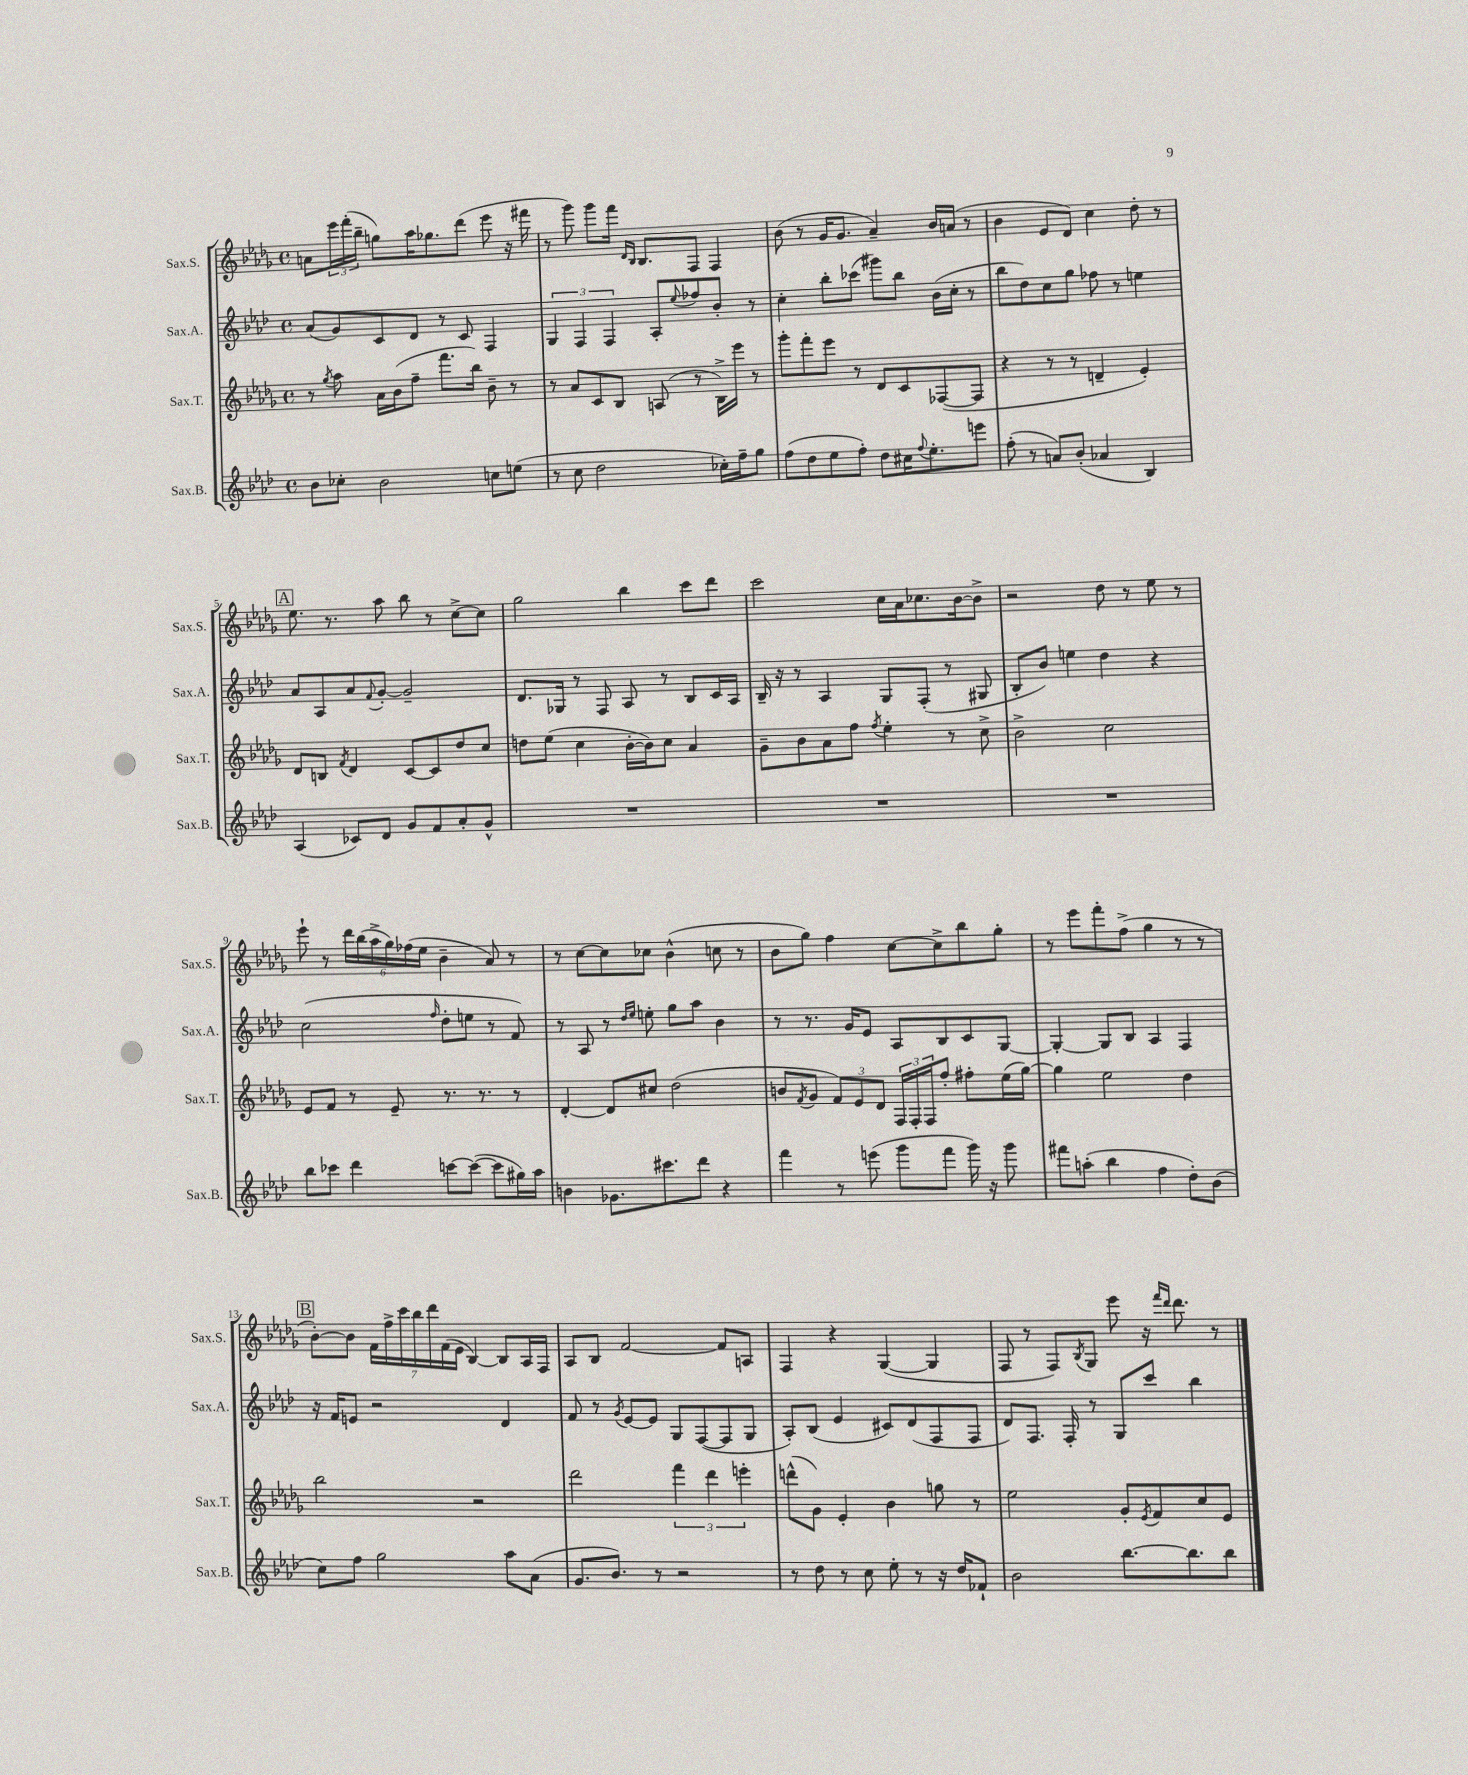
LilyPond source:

<<
\new StaffGroup <<
\new Staff = "s0" \with { instrumentName = "Sax.S." shortInstrumentName = "Sax.S." } {
    \clef treble \key des \major \defaultTimeSignature \time 4/4
    a'8 \tuplet 3/2 { ees'''16 f'''16-.( bes''16-- } g''8) aes''16 ges''8. des'''8( ees'''8 r16 fis'''16 |
    r8 ges'''8) ges'''8 f'''16 \grace { des'16 bes16 } bes8. f8 f4 |
    bes'8( r8 ges'16 ges'8. aes'4--) bes'16 a'16( r8 |
    bes'4 ees'8 des'8) c''4 des''8-. r8 |
    \mark \markup { \box "A" } ees''8. r8. aes''8 bes''8 r8 c''8~-> c''8 |
    ges''2 bes''4 c'''8 des'''8 |
    c'''2 c''16 aes'16 ces''8. bes'16~ bes'8-> |
    r2 des''8 r8 ees''8 r8 |
    ees'''8-! r8 \tuplet 6/4 { des'''16 bes''16( aes''16-> ges''16) fes''16( ees''16 } bes'4-- aes'8) r8 |
    r8 c''8~ c''8 ces''8 bes'4-^( c''8 r8 |
    bes'8 ges''8) f''4 c''8~ c''8-> bes''8 ges''8-. |
    r8 ees'''8 f'''8-. f''8->( ges''4 r8 r8 |
    \mark \markup { \box "B" } bes'8~-.) bes'8 \tuplet 7/4 { f'16 f''16-> c'''16 bes''16 des'''16 f'16( ees'16 } bes4~) bes8 aes16 f16 |
    aes8 bes8 f'2~ f'8 a8 |
    f4 r4 ges4~( ges4 |
    f8 r8 f8) \acciaccatura { bes8 } ges8 ees'''8 r16 \grace { f'''16 des'''16 } des'''8. r8 \bar "|." |
}
\new Staff = "s1" \with { instrumentName = "Sax.A." shortInstrumentName = "Sax.A." } {
    \clef treble \key aes \major \defaultTimeSignature \time 4/4
    aes'8( g'8) c'8 des'8 r8 c'8 f4 |
    \tuplet 3/2 { g4 f4 f4 } aes8-. \appoggiatura { ees''8 } fes''8 bes'8-. r8 |
    c''4-. bes''8-. ces'''8( gis'''8) bes''8 bes'16( c''16-. r8 |
    bes''8 des''8) c''8 g''8 fes''8 r8 e''4 |
    \mark \markup { \box "A" } aes'8 aes8 aes'8 \appoggiatura { f'8 } g'8~-. g'2-- |
    des'8. ges16 r8 f8 aes8 r8 bes8 c'16 aes16 |
    bes16-- r16 r8 aes4 g8 f8-.( r8 gis8 |
    bes8-. bes'8) e''4 des''4 r4 |
    c''2( \grace { f''16 } des''8-. e''8 r8 f'8) |
    r8 aes8 r8 \grace { des''16 ees''16 } e''8-. g''8 aes''8 bes'4 |
    r8 r8. g'16 ees'8 aes8 bes8 c'8 g8~ |
    g4~-. g8 bes8 aes4 f4 |
    \mark \markup { \box "B" } r16 f'16 e'8 r2 des'4 |
    f'8 r8 \acciaccatura { g'8 } ees'8~ ees'8 g8 f8~( f8 g8 |
    aes8-.) bes8( ees'4 cis'8) des'8( f8 f8 |
    des'8) f8. f16-. r8 g8 c'''8 bes''4 \bar "|." |
}
\new Staff = "s2" \with { instrumentName = "Sax.T." shortInstrumentName = "Sax.T." } {
    \clef treble \key des \major \defaultTimeSignature \time 4/4
    r8 \acciaccatura { ges''8 } aes''8 aes'16 bes'16( f''8-- f'''8. bes''16) bes'8-- r8 |
    r8 aes'8 c'8 bes8 a8( r8 bes16->) ees'''16 r8 |
    ges'''8-. f'''8-. ees'''8 r8 des'8 c'8 fes8~( fes8 |
    r4 r8 r8 d'4-- ees'4-.) |
    \mark \markup { \box "A" } des'8 b8 \acciaccatura { f'8 } des'4 c'8~ c'8 des''8 c''8 |
    d''8 ees''8( c''4 bes'16~-. bes'16) c''8 aes'4 |
    ges'8-- bes'8 aes'8 f''8 \acciaccatura { f''8 } ees''4-. r8 c''8-> |
    bes'2-> c''2 |
    ees'8 f'8 r8 ees'8-- r8. r8. r8 |
    des'4~-. des'8 cis''8 des''2( |
    b'8 \acciaccatura { f'8 } ges'8 \tuplet 3/2 { f'8) ees'8 des'8 } \tuplet 3/2 { f16 f16-. f16 } f''8-. fis''8-. ees''16( ges''16~) |
    ges''4 ees''2 des''4 |
    \mark \markup { \box "B" } bes''2 r2 |
    des'''2 \tuplet 3/2 { f'''4 des'''4 e'''4-. } |
    d'''8-^( ges'8) ees'4-. bes'4 g''8 r8 |
    ees''2 ges'8-. \acciaccatura { ees'8 } f'8 c''8 ees'8 \bar "|." |
}
\new Staff = "s3" \with { instrumentName = "Sax.B." shortInstrumentName = "Sax.B." } {
    \clef treble \key aes \major \defaultTimeSignature \time 4/4
    bes'8 ces''8-. bes'2 c''8 e''8( |
    r8 c''8 des''2 ces''16-.) f''16-- g''8 |
    f''8( des''8 ees''8 f''8-.) des''8 cis''16 \appoggiatura { f''8 } ees''8.-. e'''8 |
    f''8-.( r8 a'8) bes'8-.( aes'4 bes4) |
    \mark \markup { \box "A" } aes4( ces'8) des'8 g'8 f'8 aes'8-. g'8-^ |
    R1 |
    R1 |
    R1 |
    bes''8 ces'''8 des'''4 c'''8~ c'''8~( c'''8 gis''16) aes''16 |
    b'4 ges'8. cis'''8. des'''8 r4 |
    f'''4 r8 e'''8( g'''8 f'''8 g'''16) r16 g'''8 |
    fis'''8 a''8-.( bes''4 f''4 des''8-.) bes'8( |
    \mark \markup { \box "B" } c''8) f''8 g''2 aes''8 aes'8( |
    g'8. bes'8.) r8 r2 |
    r8 des''8 r8 c''8 ees''8-. r8 r16 des''16 fes'8-! |
    bes'2 bes''8.~ bes''8. bes''8 \bar "|." |
}
>>
>>
